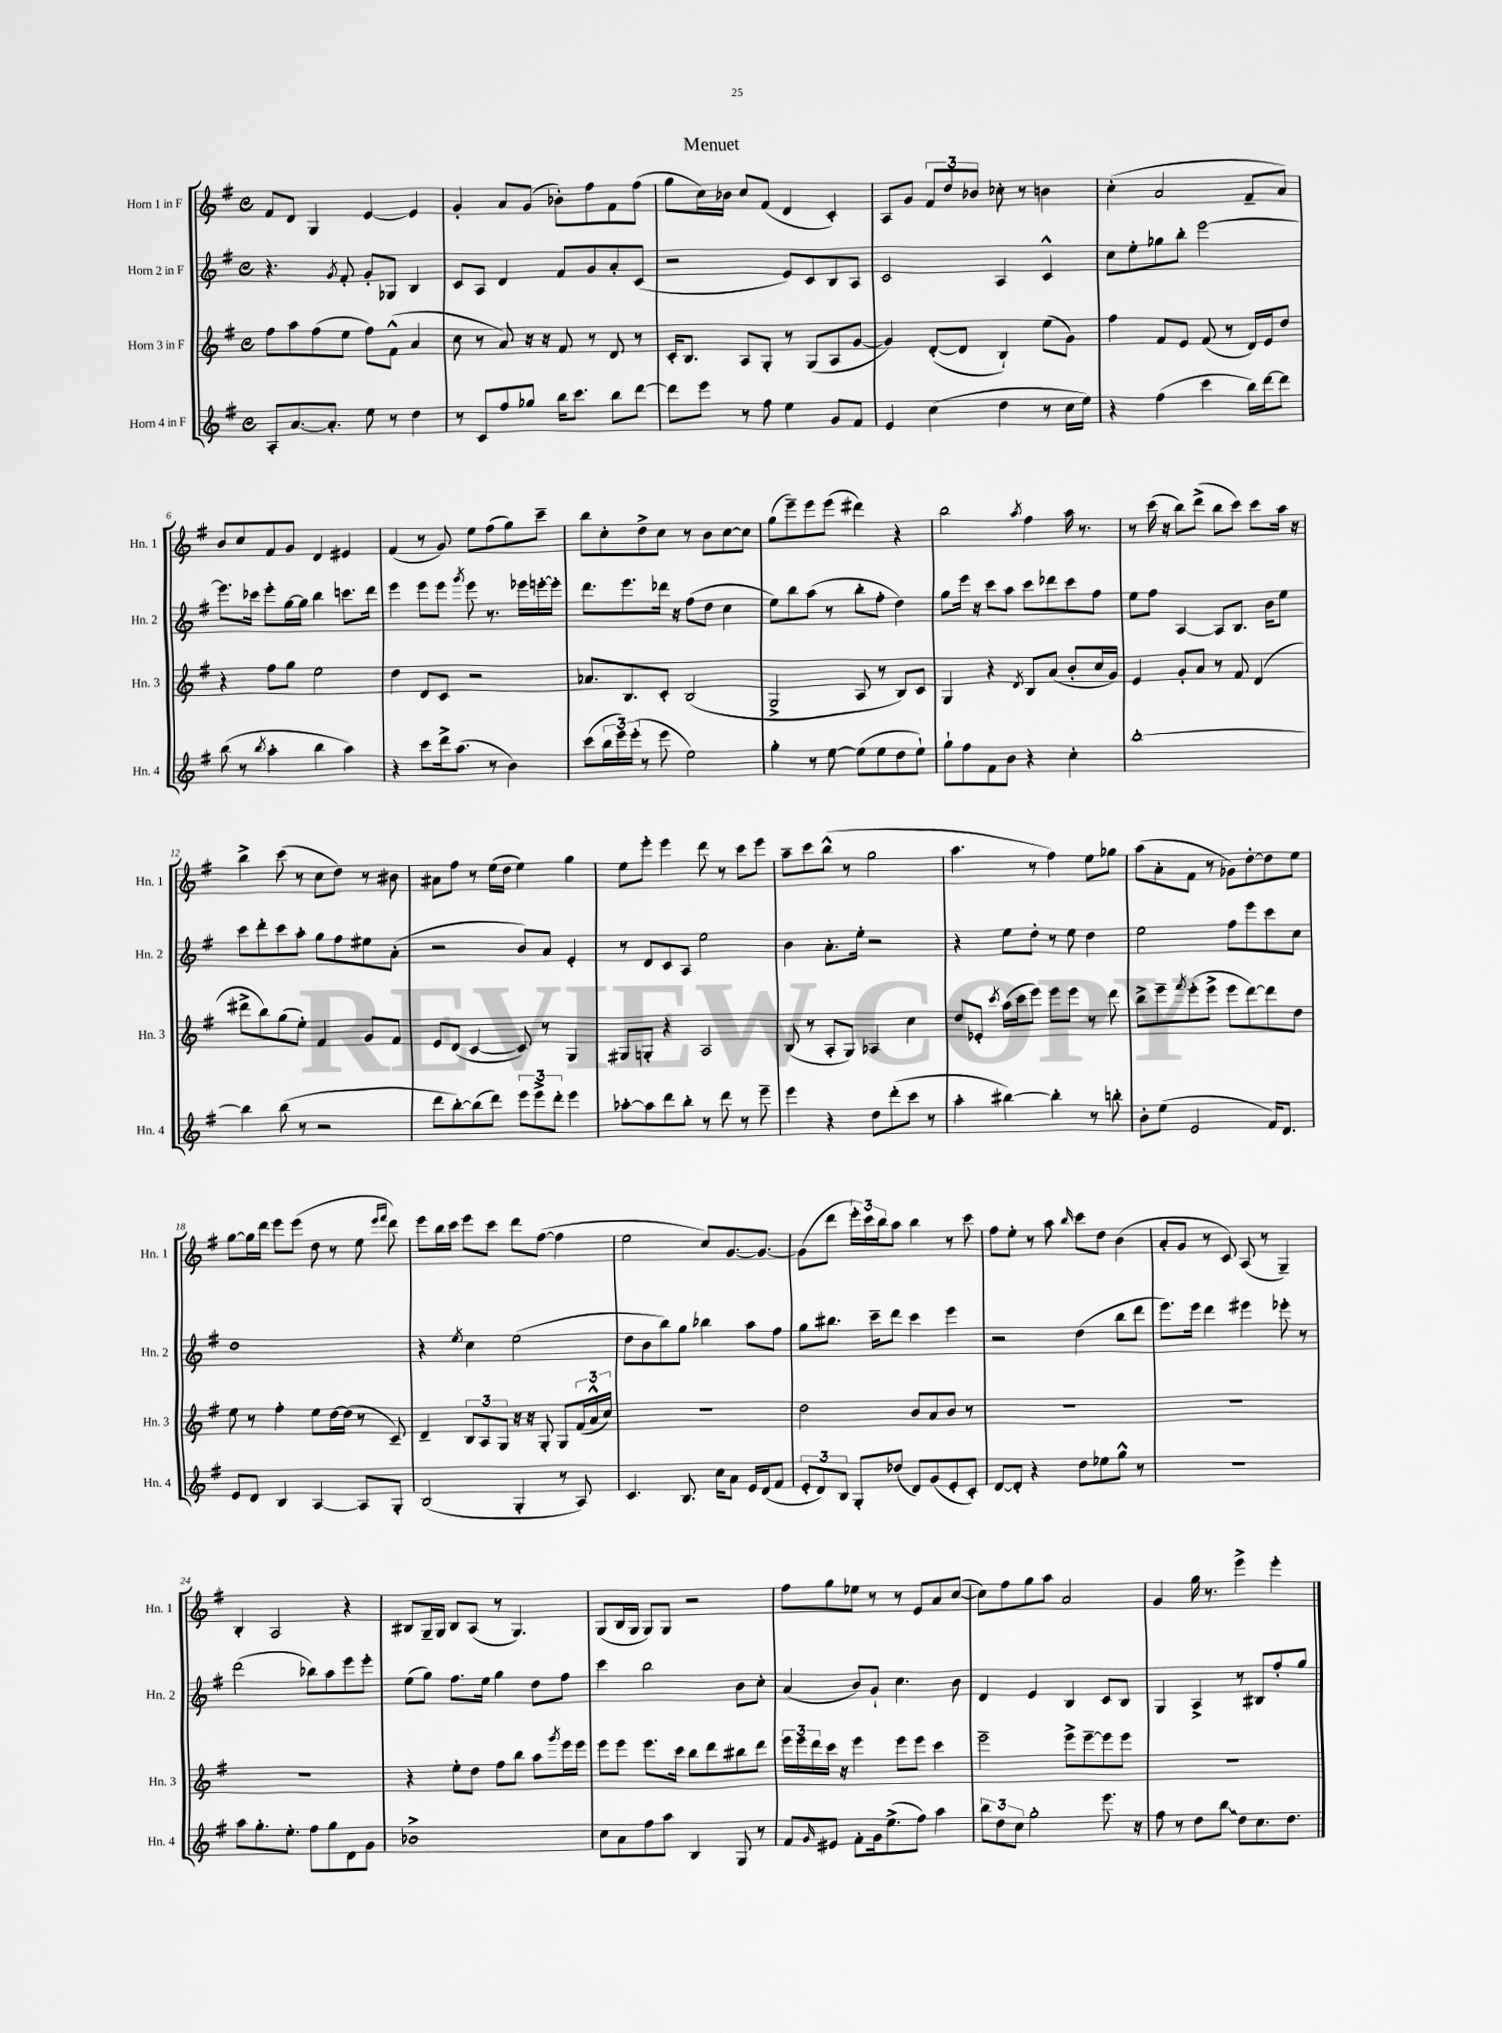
\header { title = "Menuet" }
<<
\new StaffGroup <<
\new Staff = "s0" \with { instrumentName = "Horn 1 in F" shortInstrumentName = "Hn. 1" } {
    \clef treble \key g \major \defaultTimeSignature \time 4/4
    fis'8 d'8 g4 e'4~ e'4 |
    g'4-. a'8 g'8( bes'8-.) fis''8 fis'8 fis''8( |
    g''8 c''16) bes'16 c''8 fis'8( d'4 c'4-.) |
    a8 g'8 \tuplet 3/2 { fis'8 d''8 bes'8 } ces''8-. r8 b'4 |
    c''4-.( a'2 fis'8-- a'8) |
    b'8 c''8 fis'8 g'8 d'4 eis'4 |
    fis'4( r8 g'8) e''8 fis''8( g''8) c'''8-- |
    b''8 c''8-. d''8-> c''8 r8 b'8 c''8~ c''8 |
    g''8( e'''8--) e'''8 e'''8( dis'''4) r4 |
    b''2 \acciaccatura { a''8 } fis''4 a''16 r8. |
    r8 c'''16( r16 b''8) d'''8->( b''8 c'''8) c'''8 a''16 r16 |
    b''4-> c'''8( r8 c''8 d''8) r8 bis'8 |
    ais'8 fis''8 r8 e''16( d''16 e''4) g''4 |
    e''8 e'''8-. e'''4 d'''8 r8 c'''8 e'''8 |
    a''8-- c'''8 b''8-^( r8 g''2 |
    a''4. r8 fis''4) e''8 ges''8 |
    a''8( a'8-. fis'8 r8 ges'8) d''8~-. d''8 e''8 |
    g''8~ g''16 d'''16 e'''8 e'''8( d''8 r8 e''8 \grace { e'''16 fis'''16 } d'''8) |
    e'''8 b''16 c'''16 e'''8 c'''8 d'''8 fis''8~( fis''4 |
    e''2 c''8) g'8.~ g'8.~ |
    g'8( d'''8 \tuplet 3/2 { e'''16-.) c'''16 b''16 } a''8 b''4 r8 c'''8 |
    fis''8 e''8-. r8 a''8 \grace { b''16 } c'''8 d''8 b'4( |
    a'8-. g'8 r8 c'8) a8( r8 g4--) |
    b4-. a2 r4 |
    bis8 g16-- g16 bis8 a8( r8 g4.) |
    g8( b16 g16 g8) g8 r2 |
    fis''8 g''8 ees''8 r8 r8 e'8 a'8 c''8~( |
    c''8) fis''8 g''8 a''8 a'2 |
    g'4 g''16 r8. e'''4-> e'''4-. \bar "|." |
}
\new Staff = "s1" \with { instrumentName = "Horn 2 in F" shortInstrumentName = "Hn. 2" } {
    \clef treble \key g \major \defaultTimeSignature \time 4/4
    r4. \acciaccatura { g'8 } fis'8-. g'8-. ges8 b4 |
    c'8 a8 d'4 fis'8 g'8 a'8-. c'8( |
    r2 e'8) c'8 b8 a8 |
    c'2 a4 c'4-^ |
    c''8 e''8-. ges''8 b''8-. e'''2~ |
    e'''8. ces'''16 e'''8-. g''16~ g''16 b''4 c'''8. d'''16 |
    e'''4 e'''8 e'''8 \acciaccatura { g'''8 } e'''8 r8. ees'''16 e'''16~-. e'''16-. |
    d'''8. e'''8. des'''16 r16 fis''8( d''8 c''4 |
    e''8) b''8 a''8( r8 b''8-. fis''8-. d''4) |
    g''8 e'''16 r16 c'''8 a''8 c'''8 des'''8 c'''8 fis''8 |
    e''8 fis''8 a4~ a8 b8. b'16 e''8 |
    c'''8 d'''8-. c'''8 a''8-. g''8 fis''8 eis''8 a'8-.( |
    r2 b'8) a'8 e'4-. |
    r8 d'8 c'8 a8 e''2 |
    b'4 a'8.-. e''16-. r2 |
    r4 e''8 d''8-. r8 e''8 d''4 |
    e''2 fis''8 e'''8 c'''8 c''8 |
    d''1 |
    r4 \acciaccatura { e''8 } c''4 e''2( |
    d''8 b'8 b''8) g''8 bes''4 a''8 fis''8 |
    g''8 bis''8. c'''16-- d'''8 c'''4 e'''4 |
    r2 d''4( b''8 d'''8 |
    e'''8.) e'''16 d'''4 eis'''4 ees'''8-. r8 |
    d'''2( bes''8) a''8 e'''8 e'''8-. |
    e''8( g''8) fis''8. e''16 g''4 d''8 fis''8 |
    c'''4 b''2 b'8 c''8-. |
    a'4( b'8) g'8-! c''4. b'8 |
    d'4 e'4 b4 c'8 b8 |
    g4 a4-> r8 bis8 fis''8-. g''8 \bar "|." |
}
\new Staff = "s2" \with { instrumentName = "Horn 3 in F" shortInstrumentName = "Hn. 3" } {
    \clef treble \key g \major \defaultTimeSignature \time 4/4
    fis''8 a''8 fis''8( e''8 fis''8) fis'8-^( a'4 |
    c''8 r8 a'8) r16 r16 fis'8 r8 d'8 r8 |
    c'16-. b8. a8 g8-. r8 g8( a8 g'8~ |
    g'4) d'8~-.( d'8 b4-!) e''8( g'8) |
    fis''4 fis'8 e'8 fis'8( r8 d'16) e'16 d''8 |
    r4 fis''8 g''8 e''2 |
    d''4 d'8 c'8 r2 |
    aes'8. b8. c'8-. b2( |
    g2-> a8 r8 b8) c'8 |
    g4 r4 \acciaccatura { d'8 } b8 a'8( b'8-. c''16 g'16) |
    e'4 g'8-. a'8 r8 fis'8 d'4( |
    dis'''8-> b''8) g''8( e''8-.) fis'4 g'8 fis'8 |
    e'8 d'8( c'4~ c'8) r8 g4 |
    gis8 g8-. r4 a2 |
    b8( r8 a8-. g8) aes4 c''4 |
    d''8 ees'8-. \acciaccatura { c'''8 } a''16( c'''16 e'''8) e'''8 e'''8 r8 d'''8 |
    b''8-> e'''8-- \acciaccatura { fis'''8 } e'''8-.( e'''8-> e'''8 d'''8~) d'''8 d''8 |
    e''8 r8 fis''4-. e''8 d''16~ d''16( r8 c'8--) |
    d'4-- \tuplet 3/2 { b8 a8 g8 } r16 r16 g8-. g8 \tuplet 3/2 { fis'16( a'16-^ c''16) } |
    R1 |
    d''2 b'8 a'8 b'8 r8 |
    R1 |
    R1 |
    R1 |
    r4 e''8-. d''8 fis''8 b''8 a''8 \acciaccatura { g'''8 } e'''16 e'''16 |
    e'''8 e'''8 e'''8. c'''16 b''8 d'''8 bis''8 d'''8 |
    \tuplet 3/2 { e'''16 e'''16 d'''16 } c'''16 r16 e'''4 e'''8 e'''8 c'''4 |
    e'''2-- e'''8-> e'''8~-- e'''8 e'''8 |
    R1 \bar "|." |
}
\new Staff = "s3" \with { instrumentName = "Horn 4 in F" shortInstrumentName = "Hn. 4" } {
    \clef treble \key g \major \defaultTimeSignature \time 4/4
    a8-. a'8.~ a'8.-. e''8 r8 d''4 |
    r8 c'8 fis''8 ges''8 b''16 c'''8. b''8 d'''8~ |
    d'''8 e'''8 r8 fis''8 e''4 g'8 fis'8 |
    e'4 c''4( d''4 r8 c''16 e''16) |
    r4 fis''4( c'''4 b''16) d'''16~ d'''8 |
    b''8( r8 \acciaccatura { b''8 } a''4-. b''4 a''4) |
    r4 c'''8 d'''16-> a''8.( r8 b'4) |
    c'''8( \tuplet 3/2 { b''16 e'''16) e'''16-.( } r8 e'''8 e''2) |
    g''4-. r8 e''8~ e''8( e''8 d''8 e''8-!) |
    g''8-! fis''8 fis'8 b'8 r4 c''4-. |
    b''1~-. |
    b''4 b''8( r8 r2 |
    d'''8 b''8~-.) b''8( d'''8) \tuplet 3/2 { e'''8 e'''8-> d'''8-. } e'''4 |
    aes''8~-. aes''8 d'''8 b''8-. r8 d'''8 r8 e'''8-- |
    e'''4 r4 d''8 d'''8-.( c'''8 r8 |
    a''4-. bis''4~) bis''4-. r8 b''8-. |
    b'8-. e''8( e'2 fis'16) d'8. |
    e'8 d'8 b4 a4~ a8 g8-. |
    b2( g4-. r8 a8) |
    c'4. b8. c''16 a'8 e'16 d'16( fis'8 |
    \tuplet 3/2 { e'8-. d'8) b8 } g8-. des''8( d'8) g'8( e'8-. c'8-.) |
    d'8~ d'8-. r4 d''8 ees''8 g''8-^ r8 |
    R1 |
    a''8 g''8.-. e''8.-. fis''8 g''8 d'8 g'8 |
    bes'1-> |
    c''8 a'8 fis''8 a''8 b4 g8 r8 |
    fis'8 \grace { g'16 } eis'8 fis'8-. g'16 e''8.->( fis''8) a''4 |
    \tuplet 3/2 { b''8 d''8 c''8 } g''2-. e'''8. r16 |
    fis''8 r8 d''8 \once \override Glissando.style = #'zigzag b''8\glissando d''8 c''8. d''8. \bar "|." |
}
>>
>>
